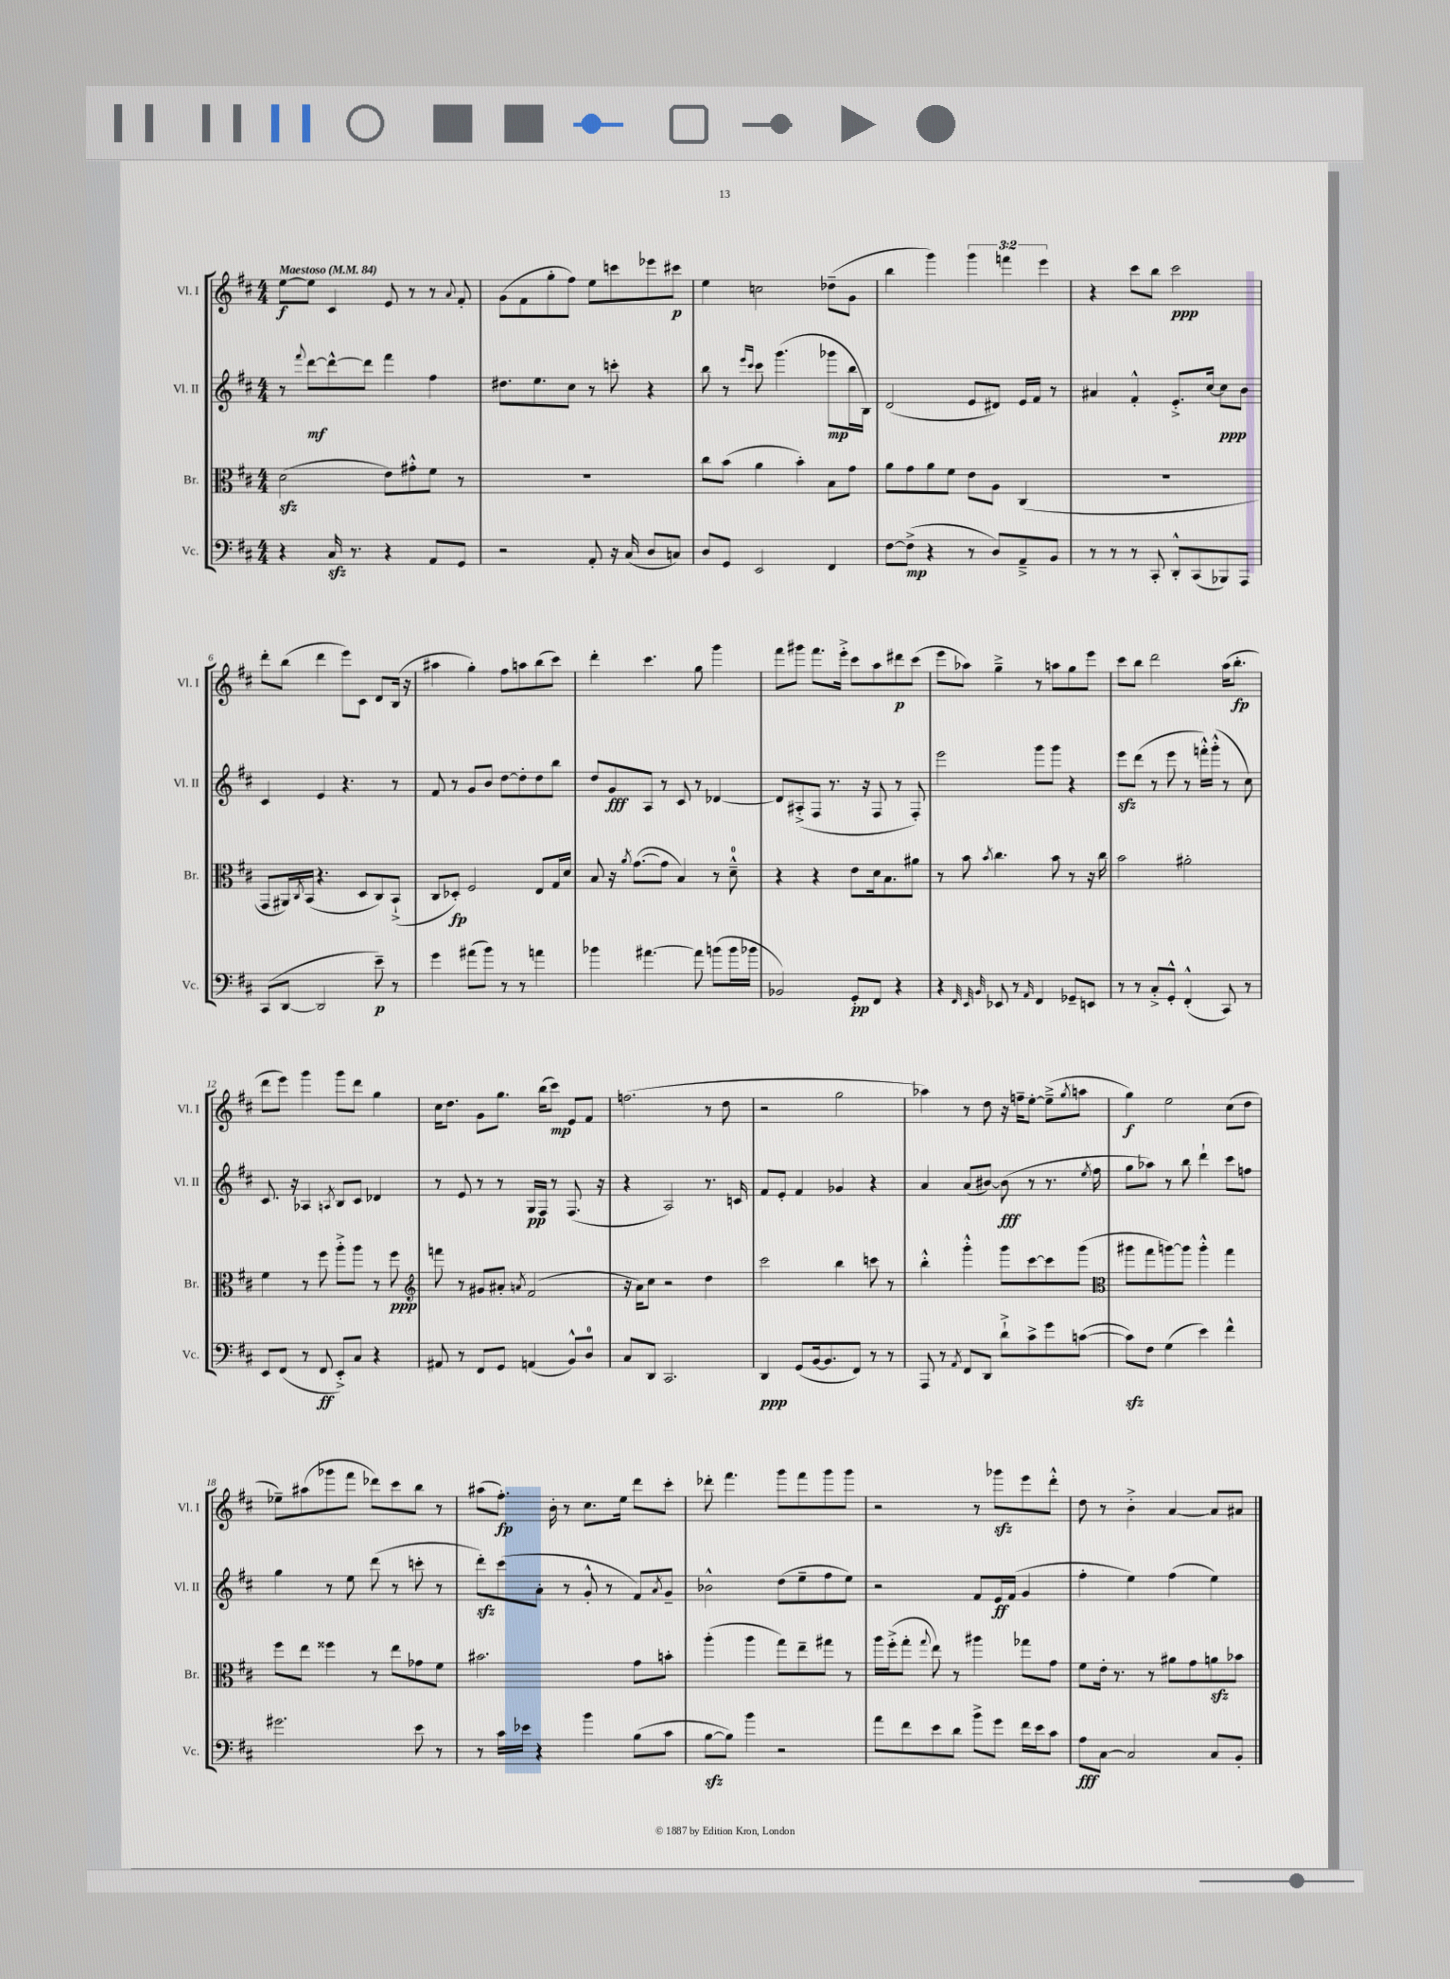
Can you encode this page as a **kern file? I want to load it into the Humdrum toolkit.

**kern	**dynam	**kern	**dynam	**kern	**dynam	**kern	**dynam
*part4	*part4	*part3	*part3	*part2	*part2	*part1	*part1
*staff4	*staff4	*staff3	*staff3	*staff2	*staff2	*staff1	*staff1
*I"Vc.	*	*I"Br.	*	*I"Vl. II	*	*I"Vl. I	*
*I'Vc.	*	*I'Br.	*	*I'Vl. II	*	*I'Vl. I	*
*clefF4	*	*clefC3	*	*clefG2	*	*clefG2	*
*k[f#c#]	*	*k[f#c#]	*	*k[f#c#]	*	*k[f#c#]	*
*M4/4	*	*M4/4	*	*M4/4	*	*M4/4	*
*MM84	*	*MM84	*	*MM84	*	*MM84	*
=1	=1	=1	=1	=1	=1	=1	=1
!	!	!	!	!	!	!LO:TX:a:B:t=Maestoso	!
4r	.	(2dzz\	.	8r	.	[8ee\L	f
.	.	.	.	8qqfff#/	.	.	.
.	.	.	.	[8ddd\L	mf	8ee\J]	.
16C#zz/	.	.	.	8ddd^^\_	.	4c#/	.
8.r	.	.	.	.	.	.	.
.	.	.	.	8ddd\J]	.	.	.
4r	.	8e\L)	.	4fff#\	.	8e/	.
.	.	8g#X'^^\	.	.	.	8r	.
8AA/L	.	8f#\J	.	4ff#\	.	8r	.
.	.	.	.	.	.	8qqa/	.
8GG/J	.	8r	.	.	.	8f#'/	.
=2	=2	=2	=2	=2	=2	=2	=2
2r	.	1r	.	8.dd#X\L	.	(8g\L	.
.	.	.	.	.	.	8f#\	.
.	.	.	.	8.ee\	.	.	.
.	.	.	.	.	.	8gg'\	.
.	.	.	.	8cc#\J	.	8ff#\J)	.
8AA'/	.	.	.	8r	.	8ee\L	.
16r	.	.	.	8cccn'\	.	8cccn\	.
(16C#/	.	.	.	.	.	.	.
8D/L	.	.	.	4r	.	8eee-X\	.
8Cn/J)	.	.	.	.	.	8ccc#X\J	p
=3	=3	=3	=3	=3	=3	=3	=3
8D/L	.	8cc#\L	.	8bb\	.	4ee\	.
8GG/J	.	(8b\J	.	8r	.	.	.
.	.	.	.	16qqeee/LL	.	.	.
.	.	.	.	16qqccc#/JJ	.	.	.
2EE/	.	4a\	.	8ccc#\	.	2ccn\	.
.	.	.	.	(4.ggg\	.	.	.
.	.	4b'\)	.	.	.	.	.
4FF#/	.	8B\L	.	8ggg-X\L	mp	(8dd-X~\L	.
.	.	8g\J	.	16bb\L	.	8g\J	.
.	.	.	.	16B\JJ)	.	.	.
=4	=4	=4	=4	=4	=4	=4	=4
[8F#\L	.	8a\L	.	(2d/	.	4bb\	.
(8F#^\J]	mp	8g\	.	.	.	.	.
4r	.	8a\	.	.	.	4ggg\)	.
.	.	8f#\J	.	.	.	.	.
8r	.	8e\L	.	8e/L	.	6ggg\	.
8D/L)	.	8A\J	.	8d#X/J)	.	.	.
.	.	.	.	.	.	6fffn\	.
8AA~^/	.	(4C#/	.	16e/LL	.	.	.
.	.	.	.	16f#/JJ	.	.	.
.	.	.	.	.	.	6eee\	.
8BB/J	.	.	.	8r	.	.	.
=5	=5	=5	=5	=5	=5	=5	=5
8r	.	1r	.	4a#X/	.	4r	.
8r	.	.	.	.	.	.	.
8r	.	.	.	4f#'^^/	.	8ccc#\L	.
8CC#'/	.	.	.	.	.	8bb\J	.
8DD'^^/L	.	.	.	8.e'^/L	.	2ccc#\	ppp
(8CC#/	.	.	.	.	.	.	.
.	.	.	.	[16cc#/Jk	.	.	.
8BBB-X/)	.	.	.	8cc#\L]	ppp	.	.
8AAA/J	.	.	.	8b\J	.	.	.
!!LO:LB:g=z
=6	=6	=6	=6	=6	=6	=6	=6
(8CC#/L	.	8GG/L	.	4c#/	.	8ddd'\L	.
[8DD/J	.	16AA#X/L)	.	.	.	(8bb\J	.
.	.	8qC#/	.	.	.	.	.
.	.	(16BB/JJ	.	.	.	.	.
2DD/]	.	4.r	.	4e/	.	4ddd\	.
.	.	.	.	4.r	.	8eee\L)	.
.	.	8D/L	.	.	.	8c#\J	.
8e~\)	p	8C#/)	.	.	.	8d/L	.
8r	.	(8BB`^/J	.	8r	.	(16B/Jk	.
.	.	.	.	.	.	16r	.
=7	=7	=7	=7	=7	=7	=7	=7
4g\	.	8C#/L	.	8f#/	.	4aa#X\	.
.	.	8D-X'/J)	fp	8r	.	.	.
(8a#X\L	.	2F#/	.	8g/L	.	4gg'\)	.
8b\J)	.	.	.	8b/J	.	.	.
8r	.	.	.	[8dd\L	.	8ff#\L	.
8r	.	.	.	8dd'\]	.	8aan\	.
4an\	.	8E/L	.	8dd\	.	(8bb\	.
.	.	16G/L	.	8bb\J	.	8ccc#\J)	.
.	.	16d/JJ	.	.	.	.	.
=8	=8	=8	=8	=8	=8	=8	=8
4b-X\	.	8B/	.	8dd/L	.	4ddd'\	.
.	.	16r	.	8g/	fff	.	.
.	.	8qa/	.	.	.	.	.
.	.	([8.g\L	.	.	.	.	.
[4.a#X\	.	.	.	8A/J	.	4.ccc#\	.
.	.	8g\J]	.	8r	.	.	.
.	.	4B/)	.	8c#/	.	.	.
8a#\]	.	.	.	8r	.	8gg\	.
(8bn\L	.	8r	.	[4d-X/	.	4ggg\	.
16b\L	.	8d~^^\	.	.	.	.	.
16b-X\JJ	.	.	.	.	.	.	.
=9	=9	=9	=9	=9	=9	=9	=9
2BB-X/)	.	4r	.	8d-/L]	.	8fff#\L	.
.	.	.	.	(8A#X'^/	.	8ggg#X\J	.
.	.	4r	.	8F#/J	.	8.fff#\L	.
.	.	.	.	8.r	.	.	.
.	.	.	.	.	.	16eee'^\Jk	.
8GG'/L	pp	8e\L	.	.	.	8ccc#\L	.
.	.	.	.	16r	.	.	.
8FF#/J	.	16d\k	.	8F#/	.	8aa\	.
.	.	8.B\	.	.	.	.	.
4r	.	.	.	8r	.	8ddd#X\	p
.	.	8a#X\J	.	8F#'/)	.	(8ccc#\J	.
=10	=10	=10	=10	=10	=10	=10	=10
4r	.	8r	.	2eee\	.	8eee\L	.
.	.	8b\	.	.	.	8aa-X\J)	.
32qqFF#/	.	.	.	.	.	.	.
32qqEE/	.	.	.	.	.	.	.
32qqBB/	.	8qb/	.	.	.	.	.
8EE-X/	.	4.cc#\	.	.	.	4gg~^\	.
8r	.	.	.	.	.	.	.
16qqAA/	.	.	.	.	.	.	.
4FF#/	.	.	.	8ggg\L	.	8r	.
.	.	8b\	.	8ggg\J	.	8aan\L	.
8GG-X~/L	.	8r	.	4r	.	8gg\	.
8EEn/J	.	16r	.	.	.	8eee\J	.
.	.	16cc#\	.	.	.	.	.
=11	=11	=11	=11	=11	=11	=11	=11
8r	.	2b\	.	8eeezz\L	.	8ccc#\L	.
8r	.	.	.	(8ddd\J	.	8bb\J	.
8C#'^/L	.	.	.	8r	.	2ddd\	.
8GG'^^/J	.	.	.	8eee\	.	.	.
(4FF#'^^/	.	2a#X'\	.	8r	.	.	.
.	.	.	.	16fffn'^^\LL)	.	.	.
.	.	.	.	(16ggg'^^\JJ	.	.	.
8CC#/)	.	.	.	8r	.	(16aa\KL	.
.	.	.	.	.	.	8.bb'\J	fp
8r	.	.	.	8cc#\)	.	.	.
!!LO:LB:g=z
=12	=12	=12	=12	=12	=12	=12	=12
8EE/L	.	4f#\	.	8.c#/	.	8ddd\L	.
(8FF#/J	.	.	.	.	.	8eee\J)	.
.	.	.	.	16r	.	.	.
8r	.	8r	.	4A-X/	.	4ggg\	.
8FF#/	ff	8ff#\	.	.	.	.	.
.	.	.	.	8qAn/	.	.	.
8EE'^/L)	.	8aa'^\L	.	8B/L	.	8ggg\L	.
8C#/J	.	8aa\J	.	8c#/J	.	8ddd\J	.
4r	.	8r	.	4d-X/	.	4gg\	.
.	.	8ff#\	ppp	.	.	.	.
=13	=13	=13	=13	=13	=13	=13	=13
*	*	*clefG2	*	*	*	*	*
8AA#X/	.	8fffn\	.	8r	.	16cc#\KL	.
.	.	.	.	.	.	8.dd\J	.
8r	.	8r	.	8e/	.	.	.
8FF#/L	.	8g#X/L	.	8r	.	8g\L	.
8GG/J	.	8a#X'/J	.	8r	.	8.gg\J	.
.	.	8qan/	.	.	.	.	.
(4AAn/	.	(2f#/	.	16G/LL	pp	.	.
.	.	.	.	16F#/JJ	.	(16bb\KL	.
.	.	.	.	8r	.	8ccc#\J)	mp
8BB^^/L)	.	.	.	(8.F#/	.	8e/L	.
8D/J	.	.	.	.	.	8f#/J	.
.	.	.	.	16r	.	.	.
=14	=14	=14	=14	=14	=14	=14	=14
8C#/L	.	16r	.	4r	.	(2.ffn\	.
.	.	16a\KL)	.	.	.	.	.
8DD/J	.	8cc#\J	.	.	.	.	.
2.CC#/	.	2r	.	2A/)	.	.	.
.	.	4dd\	.	8.r	.	8r	.
.	.	.	.	.	.	8dd\	.
.	.	.	.	16cn/	.	.	.
=15	=15	=15	=15	=15	=15	=15	=15
4DD/	ppp	2ccc#\	.	8f#/L	.	2r	.
.	.	.	.	8e'/J	.	.	.
(8GG/L	.	.	.	4f#/	.	.	.
[16BB/k	.	.	.	.	.	.	.
8.BB/]	.	.	.	.	.	.	.
.	.	4bb\	.	4g-X/	.	2gg\	.
8FF#/J)	.	.	.	.	.	.	.
8r	.	8cccn\	.	4r	.	.	.
8r	.	8r	.	.	.	.	.
=16	=16	=16	=16	=16	=16	=16	=16
8AAA/	.	4bb'^^\	.	4a/	.	4aa-X\)	.
8r	.	.	.	.	.	.	.
8qAA/	.	.	.	.	.	.	.
8FF#/L	.	4ggg'^^\	.	(8a/L	.	8r	.
8DD/J	.	.	.	[8b#X/J)	.	8dd\	.
8d`^\L	.	8ggg\L	.	(8b#\]	fff	16r	.
.	.	.	.	.	.	16ffn~\KL	.
8c#^\	.	[8ccc#\	.	8r	.	[8ee'\J	.
8g\	.	8ccc#\]	.	8.r	.	(8ee~^\L]	.
.	.	.	.	.	.	8qgg/	.
([8cn\J	.	(8ggg\J	.	.	.	8aan\J	.
.	.	.	.	8qee/	.	.	.
.	.	.	.	16ff#\	.	.	.
=17	=17	=17	=17	=17	=17	=17	=17
*	*	*clefC3	*	*	*	*	*
8czz\L])	.	8aa#X\L	.	8gg\L	.	4gg\)	f
8F#\J	.	8gg\	.	8aa-X\J)	.	.	.
(4G\	.	[8aan\)	.	8r	.	2ee\	.
.	.	8aa\J]	.	8bb\	.	.	.
4e\)	.	4aa'^^\	.	4ddd`\	.	.	.
4f#^^\	.	4gg\	.	8ccc#\L	.	(8cc#\L	.
.	.	.	.	8ffn\J	.	8dd\J	.
!!LO:LB:g=z
=18	=18	=18	=18	=18	=18	=18	=18
2.g#X\	.	8ff#\L	.	4gg\	.	8ee-X~\L)	.
.	.	8ee\J	.	.	.	(8aa#X\	.
.	.	4ff##X\	.	8r	.	8ggg-X\	.
.	.	.	.	8ee\	.	8fff#\J	.
.	.	8r	.	(8ddd\	.	8ddd-X\L)	.
.	.	8ee\L	.	8r	.	8ccc#\	.
8e\	.	8g-X\	.	8cccn'\	.	8bb\J	.
8r	.	8f#\J	.	8r	.	8r	.
=19	=19	=19	=19	=19	=19	=19	=19
8r	.	2.b#X\	.	8dddzz'\L)	.	(8aa#X\L	.
16c#\LL	.	.	.	(8ccc#\	.	8.ff#'\J)	fp
16e-X\JJ	.	.	.	.	.	.	.
4r	.	.	.	8a'\J	.	.	.
.	.	.	.	.	.	16b'\	.
.	.	.	.	8r	.	8r	.
4b\	.	.	.	8g'^^/	.	8.cc#\L	.
.	.	.	.	8r	.	.	.
.	.	.	.	.	.	16ee\Jk	.
(8B\L	.	8g\L	.	8f#/L)	.	8ddd\L	.
.	.	.	.	8qa/	.	.	.
8c#\J	.	8bn'\J	.	8g~/J	.	8ccc#'\J	.
=20	=20	=20	=20	=20	=20	=20	=20
[8Bzz\L	.	(4aa'\	.	2b-X^^\	.	8ddd-X'\	.
8B\J])	.	.	.	.	.	4.fff#\	.
4b\	.	4aa\	.	.	.	.	.
2r	.	8gg\L)	.	(8dd\L	.	8ggg\L	.
.	.	8ee~\	.	8ee~\	.	8fff#\	.
.	.	8gg#X\J	.	8ff#\	.	8ggg\	.
.	.	8r	.	8ee\J)	.	8ggg\J	.
=21	=21	=21	=21	=21	=21	=21	=21
8a\L	.	16aa\LL	.	2r	.	2r	.
.	.	(16ff#'^\J	.	.	.	.	.
8f#\	.	8gg'\J	.	.	.	.	.
.	.	8qqgg/	.	.	.	.	.
8e\	.	8ee\)	.	.	.	.	.
8d\J	.	8r	.	.	.	.	.
8b^\L	.	4aa#X\	.	8f#/L	.	8r	.
8g\J	.	.	.	16e/L	ff	8ggg-Xzz\L	.
.	.	.	.	(16f#/JJ	.	.	.
16f#\LL	.	8gg-X\L	.	4g/	.	8eee\	.
16e\J	.	.	.	.	.	.	.
8c#\J	.	8g\J	.	.	.	8ddd'^^\J	.
=22	=22	=22	=22	=22	=22	=22	=22
8A\L	fff	8f#\L	.	4ff#'\	.	8dd\	.
[8C#\J	.	16e'\Jk	.	.	.	8r	.
.	.	8.r	.	.	.	.	.
2C#/]	.	.	.	4ee\)	.	4b'^\	.
.	.	8r	.	.	.	.	.
.	.	8a#X\L	.	(4ff#\	.	[4a/	.
.	.	8g\	.	.	.	.	.
8C#/L	.	8anzz\	.	4ee\)	.	8a/L]	.
8BB'/J	.	8b-X\J	.	.	.	8a#X/J	.
==	==	==	==	==	==	==	==
*-	*-	*-	*-	*-	*-	*-	*-
